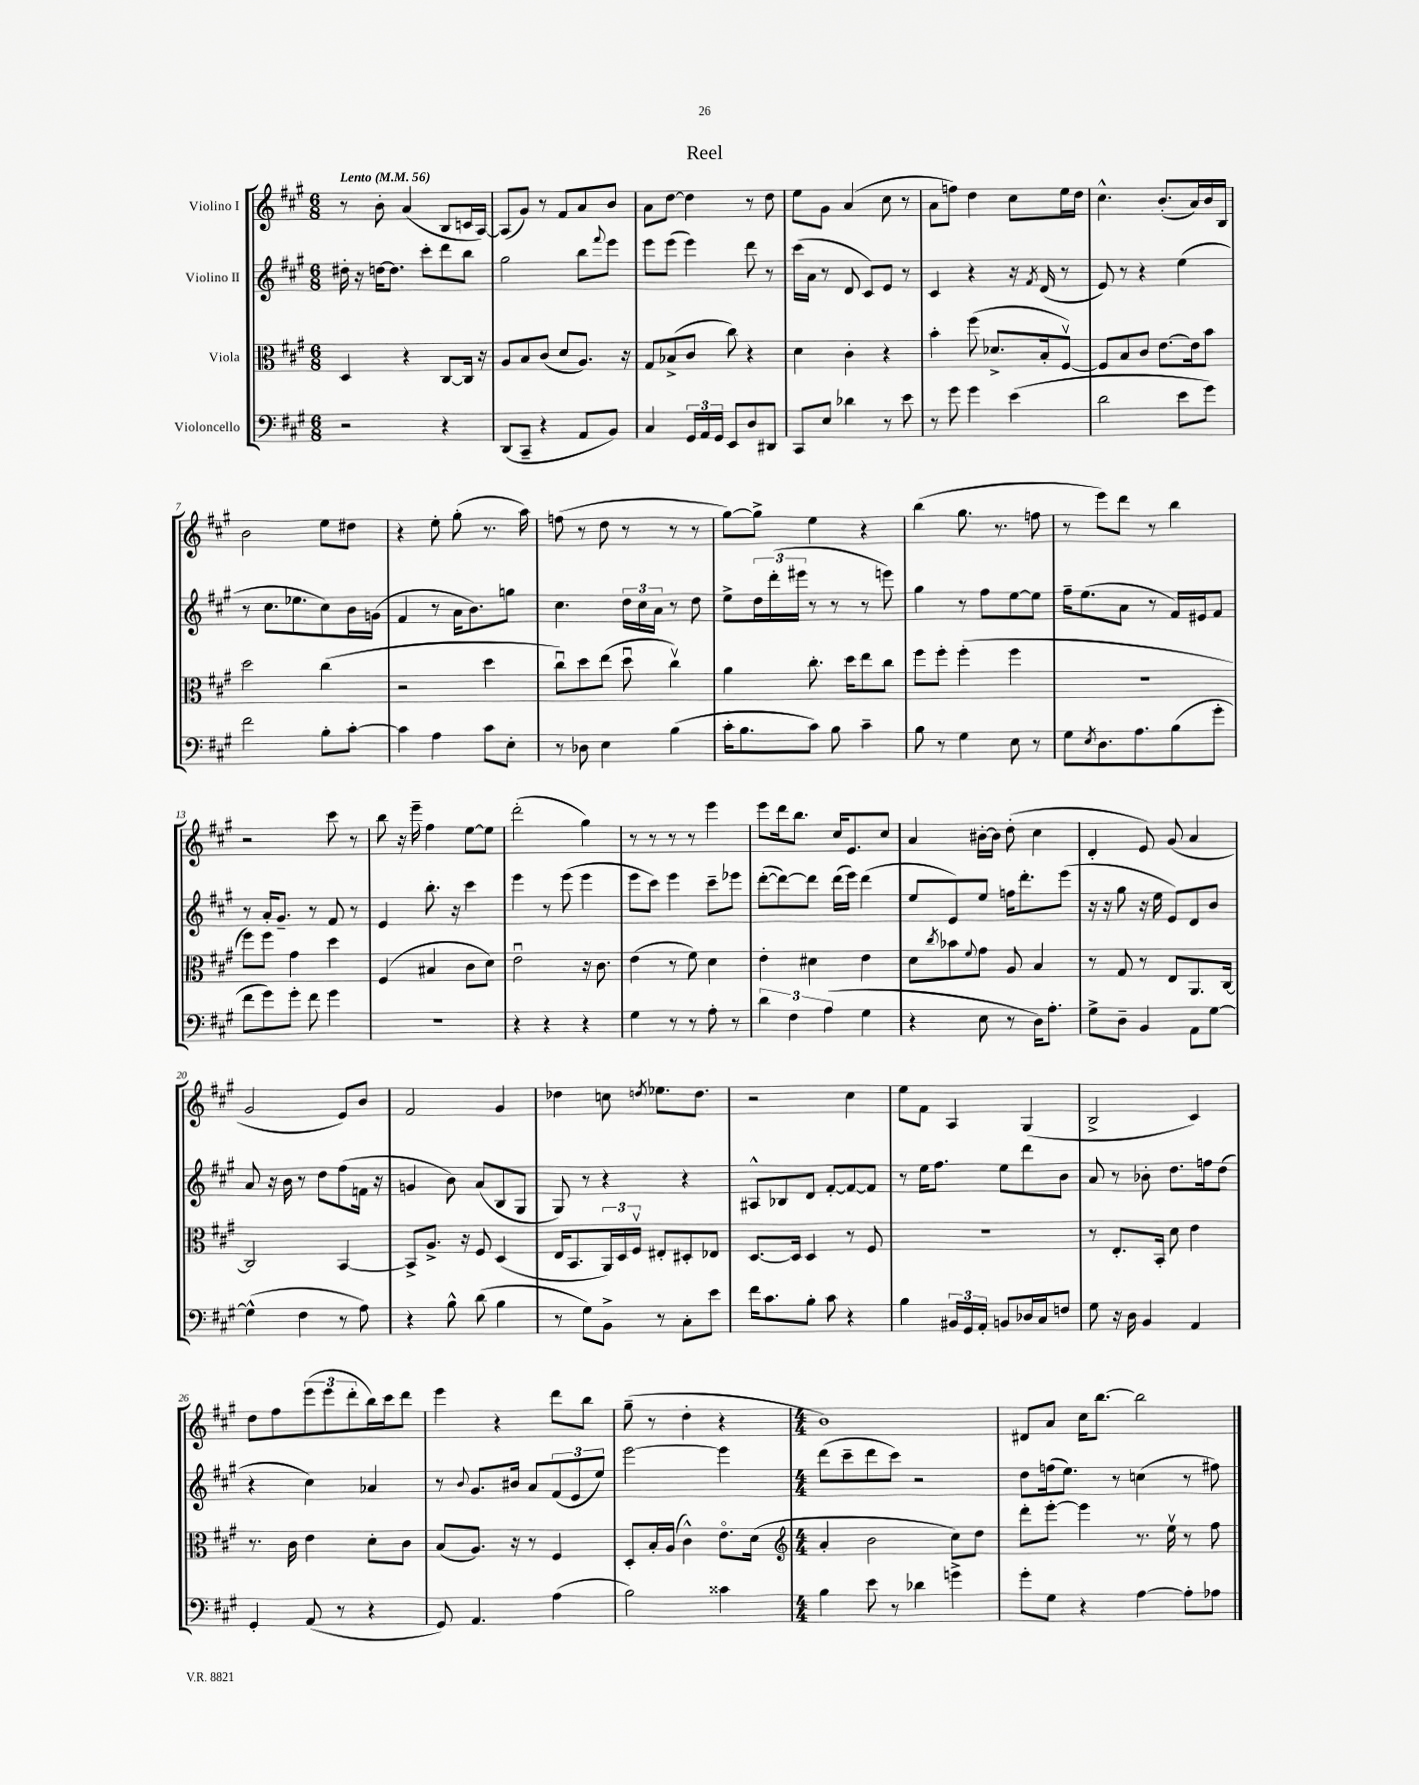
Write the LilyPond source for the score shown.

\header { title = "Reel" }
<<
\new StaffGroup <<
\new Staff = "s0" \with { instrumentName = "Violino I" } {
    \clef treble \key a \major \numericTimeSignature \time 6/8 \tempo "Lento" 4 = 56
    r8 b'8-. a'4( b8 c'16 a16~) |
    a8( gis'8) r8 fis'8 a'8 b'8 |
    a'8 d''8~ d''4 r8 d''8 |
    e''8 gis'8 a'4( cis''8 r8 |
    a'8 f''8) d''4 cis''8 e''16 d''16 |
    cis''4.-^ b'8.-.( a'16) b'16 b16 |
    b'2 e''8 dis''8 |
    r4 e''8-. gis''8-.( r8. a''16) |
    f''8( r8 d''8 r8 r8 r8 |
    gis''8~) gis''8-> e''4 r4 |
    b''4( gis''8. r8. f''8 |
    r8 e'''8) d'''8 r8 b''4 |
    r2 cis'''8 r8 |
    b''8 r16 e'''16-- fis''4 e''8~ e''8 |
    d'''2-.( gis''4) |
    r8 r8 r8 r8 e'''4 |
    e'''8 d'''16 b''8. cis''16 e'8. cis''8 |
    a'4 bis'16~-. bis'16 d''8-.( cis''4 |
    d'4-. e'8) gis'8( a'4 |
    gis'2 e'8) b'8 |
    fis'2 gis'4 |
    des''4 c''8 \acciaccatura { d''8 } ees''8. d''8. |
    r2 cis''4 |
    e''8 fis'8 a4 gis4( |
    b2-> cis'4) |
    d''8 fis''8 \tuplet 3/2 { e'''8( e'''8 d'''8-. } b''16) cis'''16 d'''8 |
    e'''4 r4 d'''8 b''8 |
    gis''8--( r8 d''4-. r4 |
    \numericTimeSignature \time 4/4 b'1) |
    dis'8 a'8 cis''16 b''8.~ b''2 \bar "|." |
}
\new Staff = "s1" \with { instrumentName = "Violino II" } {
    \clef treble \key a \major \numericTimeSignature \time 6/8
    dis''16-. r16 d''16~ d''8. cis'''8-. d'''8 b''8 |
    gis''2 b''8 \appoggiatura { fis'''8 } e'''8 |
    e'''8 e'''8( e'''4) d'''8 r8 |
    cis'''16( a'16 r8 d'8 cis'8) e'8 r8 |
    cis'4 r4 r16 \acciaccatura { fis'8 } d'16( r8 |
    e'8) r8 r4 e''4( |
    r8 cis''8. ees''8. cis''8) b'16 g'16( |
    fis'4 r8 a'16 b'8.) g''8 |
    cis''4. \tuplet 3/2 { d''16 cis''16 a'16 } r8 d''8 |
    e''8-> \tuplet 3/2 { d''16 d'''16-.( eis'''16 } r8 r8 r8 e'''8) |
    gis''4 r8 fis''8 e''8~ e''8 |
    fis''16-- e''8.( a'8 r8 fis'16) eis'16 fis'8 |
    r8 a'16-. gis'8.-- r8 fis'8 r8 |
    e'4 b''8.-. r16 cis'''4 |
    e'''4 r8 e'''8( e'''4 |
    e'''8 cis'''8) e'''4 cis'''8-- ees'''8 |
    d'''8~-.( d'''8~) d'''8 d'''16( e'''16) d'''4( |
    e''8 e'8) e''8 f''16 d'''8.-. e'''8( |
    r16 r16 gis''8 r16 e''16 e'8) d'8 b'8 |
    a'8 r16 b'16 r8 d''8 fis''8( f'16 r16 |
    g'4 b'8) a'8( b8 gis8 |
    gis8) r8 r4 r4 |
    ais8-^ bes8 d'8 fis'8~-. fis'8~ fis'8 |
    r8 e''16 fis''8. e''8 d'''8 b'8 |
    a'8 r8 bes'8-. d''8. f''16 d''8( |
    r4 cis''4) aes'4 |
    r8 \appoggiatura { b'8 } gis'8. bis'16 a'8 \tuplet 3/2 { fis'8( e'8 e''8) } |
    e'''2~ e'''4 |
    \numericTimeSignature \time 4/4 d'''8( cis'''8-- d'''8 cis'''8) r2 |
    d''8 f''16( e''8.) r8 c''4( r8 fis''8) \bar "|." |
}
\new Staff = "s2" \with { instrumentName = "Viola" } {
    \clef alto \key a \major \numericTimeSignature \time 6/8
    d4 r4 cis8~ cis16 r16 |
    a8 b8 cis'8( d'8 a8.) r16 |
    gis8 bes8->( cis'8 cis''8) r4 |
    d'4 cis'4-. r4 |
    b'4-. fis''8( des'8.-> b16-. fis8~\upbow) |
    fis8 b8 cis'8 e'8.~ e'16 b'8 |
    d''2 cis''4( |
    r2 d''4 |
    cis''8\downbow) d''8 e''8( d''8\downbow cis''4\upbow) |
    a'4 cis''8.-. d''16 e''8 cis''8 |
    fis''8 fis''8-. fis''4-.( fis''4 |
    r2. |
    fis''8) fis''8 gis'4 d''4 |
    fis4( bis4 cis'8 d'8) |
    e'2\downbow r16 cis'8. |
    e'4( r8 fis'8) d'4 |
    e'4-. dis'4 e'4 |
    d'8 \acciaccatura { cis''8 } bes'8 \appoggiatura { fis'8 } gis'8 a8 b4 |
    r8 gis8 r8 e8 a,8. cis16~ |
    cis2 b,4~ |
    b,8-> a8.-> r16 fis8 d4( |
    e16 b,8. \tuplet 3/2 { a,16) d16 fis16\upbow } eis8-. dis8-. ees8 |
    d8.~ d16 d4 r8 fis8 |
    R2. |
    r8 e8.-. b,16-. d'8 e'4 |
    r8. cis'16 e'4 d'8-. cis'8 |
    b8( a8.) r16 r8 fis4 |
    d8-. b16-. a16( cis'4-^) e'8.\flageolet d'16( |
    \numericTimeSignature \time 4/4 \clef treble a'4-. b'2 cis''8) d''8 |
    d'''8-. e'''8~-. e'''4 r8. e''16\upbow r8 fis''8 \bar "|." |
}
\new Staff = "s3" \with { instrumentName = "Violoncello" } {
    \clef bass \key a \major \numericTimeSignature \time 6/8
    r2 r4 |
    d,8( cis,8-- r4 a,8 b,8) |
    cis4 \tuplet 3/2 { gis,16 a,16 gis,16 } e,8 d8 dis,8 |
    cis,8 e8 des'4 r8 e'8 |
    r8 gis'8 gis'4 e'4( |
    d'2 e'8 gis'8) |
    fis'2 b8-. cis'8~-. |
    cis'4 a4 cis'8 e8-. |
    r8 des8 e4 b4( |
    cis'16-. b8. cis'8) b8 cis'4-- |
    b8 r8 gis4 e8 r8 |
    gis8 \acciaccatura { e8 } d8. a8. b8( gis'8-. |
    fis'8 gis'8) gis'8-. fis'8 gis'4 |
    R2. |
    r4 r4 r4 |
    gis4 r8 r8 a8-. r8 |
    \tuplet 3/2 { d'4 fis4 a4( } gis4 |
    r4 e8 r8 d16) a8.-. |
    gis8-> d8-- b,4 a,8 gis8~ |
    gis4-^( fis4 r8 a8) |
    r4 b8-^ d'8( b4 |
    r8 gis8) b,8-> r8 cis8-. e'8 |
    fis'16 cis'8. b8-. cis'8 r4 |
    b4 \tuplet 3/2 { bis,16 gis,16 a,16-. } b,8 des16 cis16 f8 |
    gis8 r16 d16 b,4 a,4 |
    gis,4-. a,8( r8 r4 |
    gis,8) a,4. a4( |
    b2) cisis'4 |
    \numericTimeSignature \time 4/4 b4 e'8 r8 des'4 g'4-> |
    gis'8-. gis8 r4 a4~ a8-. aes8 \bar "|." |
}
>>
>>
